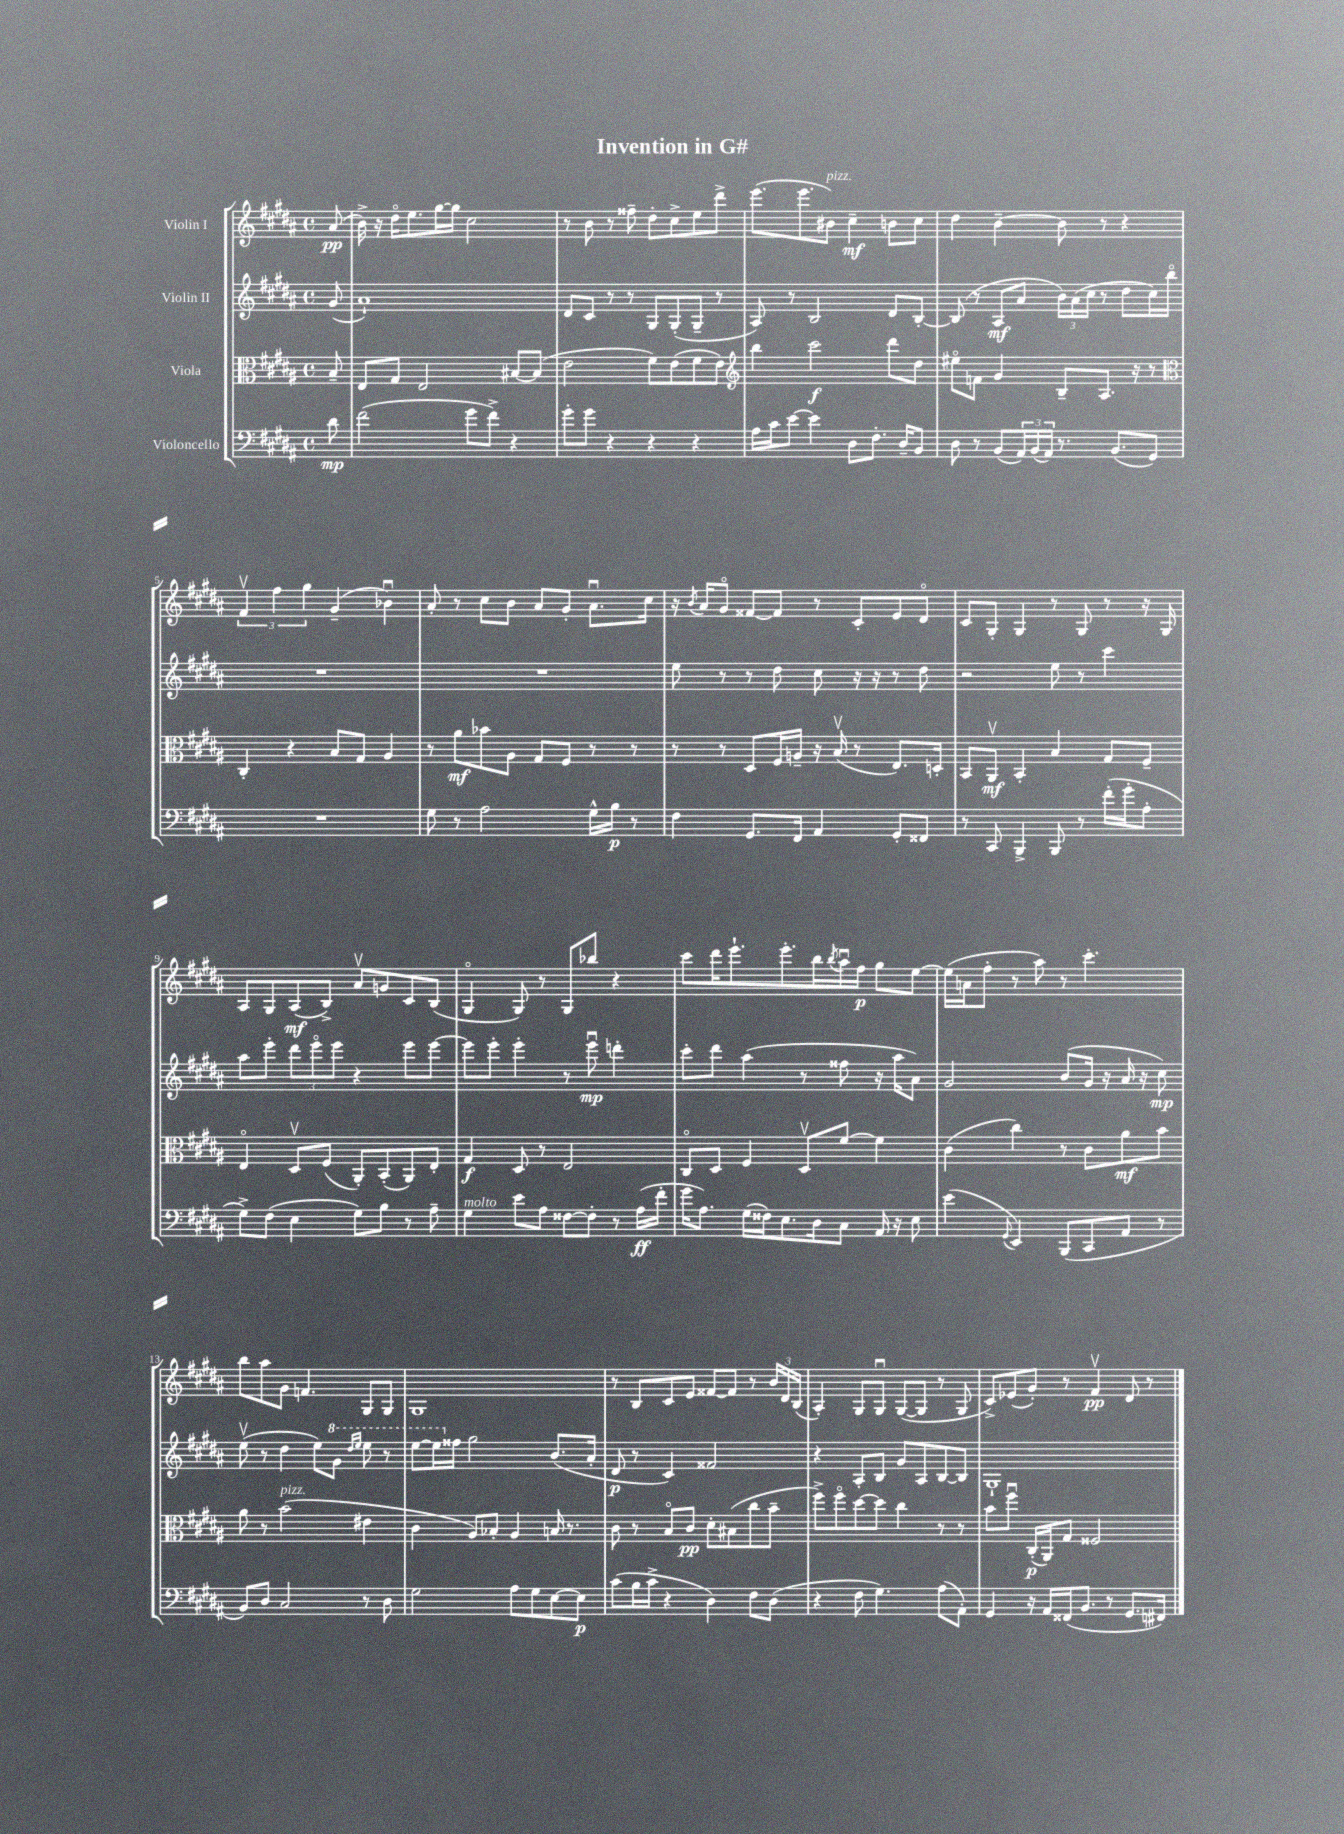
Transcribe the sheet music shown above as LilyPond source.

\header { title = "Invention in G#" }
<<
\new StaffGroup <<
\new Staff = "s0" \with { instrumentName = "Violin I" } {
    \clef treble \key b \major \defaultTimeSignature \time 4/4 \partial 8
    ais'8\pp( |
    b'16->) r16 dis''16\flageolet e''8. gis''16~ gis''16 cis''2 |
    r8 b'8 r8 fisis''8-- dis''8-. cis''8-> e''8 dis'''8-> |
    e'''8.( e'''8. bis'8^\markup { \italic "pizz." }) cis''4--\mf b'8 cis''8 |
    dis''4 b'4~-- b'8 r8 r4 |
    \tuplet 3/2 { fis'4\upbow fis''4 gis''4 } gis'4--( bes'4\downbow) |
    ais'8-. r8 cis''8 b'8 ais'8 gis'8-. ais'8.\downbow cis''16 |
    r16 \acciaccatura { b'8 } ais'16 gis'8\flageolet fisis'8~ fisis'8 r8 cis'8-. e'8 dis'8\flageolet |
    cis'8 gis8-. gis4 r8 gis8 r8 r16 gis16 |
    ais8 gis8 ais8\mf( b8->) ais'8\upbow g'8 cis'8 b8( |
    gis4\flageolet gis8) r8 gis8 bes''8 r4 |
    cis'''8 dis'''16 e'''8.-! e'''8.-. b''16 \acciaccatura { b''8 } ais''16\downbow fis''16\p gis''8 e''8~ |
    e''16( a'16 fis''8-. r8 ais''8) r8 cis'''4.-. |
    b''8 ais''8 gis'8 f'4. gis8 gis8 |
    gis1 |
    r8 b8 cis'8 e'8 fisis'8~ fisis'8 r8 \tuplet 3/2 { b'16 dis'16 b16( } |
    ais4-.) gis8 gis8\downbow gis8~( gis8 r8 gis8 |
    cis'8->) ees'8( gis'8-.) r8 fis'4\upbow\pp dis'8 r8 \bar "|." |
}
\new Staff = "s1" \with { instrumentName = "Violin II" } {
    \clef treble \key b \major \defaultTimeSignature \time 4/4 \partial 8
    gis'8( |
    ais'1-!) |
    dis'8 cis'8 r8 r8 gis8 gis8-.( gis8-- r8 |
    ais8) r8 b2 dis'8 b8~-. |
    b8( r8 ais8\mf ais'8 \tuplet 3/2 { b'16) ais'16( cis''16 } r8 dis''8 cis''16) b''16\flageolet |
    R1 |
    R1 |
    e''8 r8 r8 dis''8 cis''8 r16 r16 r8 dis''8 |
    r2 e''8 r8 cis'''4 |
    ais''8 e'''8-. \tuplet 3/2 { dis'''8 e'''8\flageolet e'''8 } r4 e'''8 e'''8~ |
    e'''8 e'''8-. e'''4-. r8 e'''8\downbow\mp d'''4-. |
    cis'''8-. dis'''8 ais''4( r8 fisis''8 r16 ais''16 ais'8) |
    gis'2 b'8( gis'16 r16 ais'16 r16 cis''8\mp) |
    e''8\upbow( r8 dis''4 e''8) \ottava #1 gis''8 \grace { dis'''16 e'''16 } e'''8 r8 |
    e'''8~ e'''16 \ottava #0 fisis''16 gis''2 b'8.( ais'16-. |
    dis'8\p r8 cis'4) fisis'2 |
    r4 ais8-. b8 gis'8 ais8 b8~ b8 |
    gis1-! \bar "|." |
}
\new Staff = "s2" \with { instrumentName = "Viola" } {
    \clef alto \key b \major \defaultTimeSignature \time 4/4 \partial 8
    b8-- |
    e8 gis8 e2 bis8~ bis8( |
    e'2 fis'8) e'8( fis'8 e'8) |
    \clef treble b''4 cis'''2\f dis'''8 dis''8 |
    eis''8\flageolet f'8 gis'4 b8-- ais8. r16 r8 |
    \clef alto cis4-. r4 b8 gis8 ais4 |
    r8 ais'8\mf bes'8 ais8 gis8 fis8 r8 r8 |
    r8 r8 dis8 fis16 a16-- r16 b16\upbow( r8 e8.) d16-. |
    b,8 ais,8\upbow\mf b,4-. b4 gis8 fis8-- |
    e4\flageolet dis8\upbow fis8( ais,8-.) b,8-.( ais,8) e8-. |
    gis4\f dis8 r8 e2 |
    cis8\flageolet dis8 fis4 dis8\upbow fis'8~ fis'4 |
    cis'4( cis''4) r8 cis'8 ais'8\mf b'8 |
    ais'8 r8 b'2^\markup { \italic "pizz." }( eis'4 |
    cis'4 ais8) bes8-. ais4 b16 r8. |
    cis'8 r8 b8\flageolet cis'8\pp dis'8-. bis8( cis''8 b'8-- |
    fis''8->) fis''8\flageolet dis''8~ dis''8 cis''4 r8 r8 |
    b'8 fis''8\downbow cis16-.\p( ais,16) gis8 fisis2 \bar "|." |
}
\new Staff = "s3" \with { instrumentName = "Violoncello" } {
    \clef bass \key b \major \defaultTimeSignature \time 4/4 \partial 8
    dis'8\mp |
    fis'2( gis'8 fis'8->) r4 |
    gis'8-. gis'8 r4 r4 r4 |
    ais16 cis'16 e'8~ e'4 dis8 fis8.-. dis16-- b,8 |
    dis8 r8 b,8( \tuplet 3/2 { ais,16) b,16( ais,16) } r8. b,8.( gis,8) |
    R1 |
    gis8 r8 ais2 gis16-^ b16\p r8 |
    fis4 gis,8. fis,16 ais,4 gis,8-. fisis,8 |
    r8 cis,8 b,,4-> b,,8 r8 fis'16-.( gis'16-. ais8-. |
    gis8->) fis8( e4 gis8) b8 r8 ais8-- |
    gis4^\markup { \italic "molto" } e'8 ais8 fisis8~ fisis8-. r8 ais16\ff( fis'16-. |
    gis'16 ais8.) gis16( fisis16) e8. dis16 cis8 ais,16 r16 e8 |
    e'4( \appoggiatura { gis,8 } e,4) b,,8( cis,8 ais,8 r8 |
    b,8) dis8 cis2 r8 dis8 |
    gis2 ais8 gis8 e8~ e8\p |
    cis'8( b16 cis'16-> r4 dis4) fis8 dis8( |
    r4 fis8 gis4.) ais8( ais,8-.) |
    gis,4 r16 ais,16 fisis,16( b,8. r8 gis,8. fis,16) \bar "|." |
}
>>
>>
